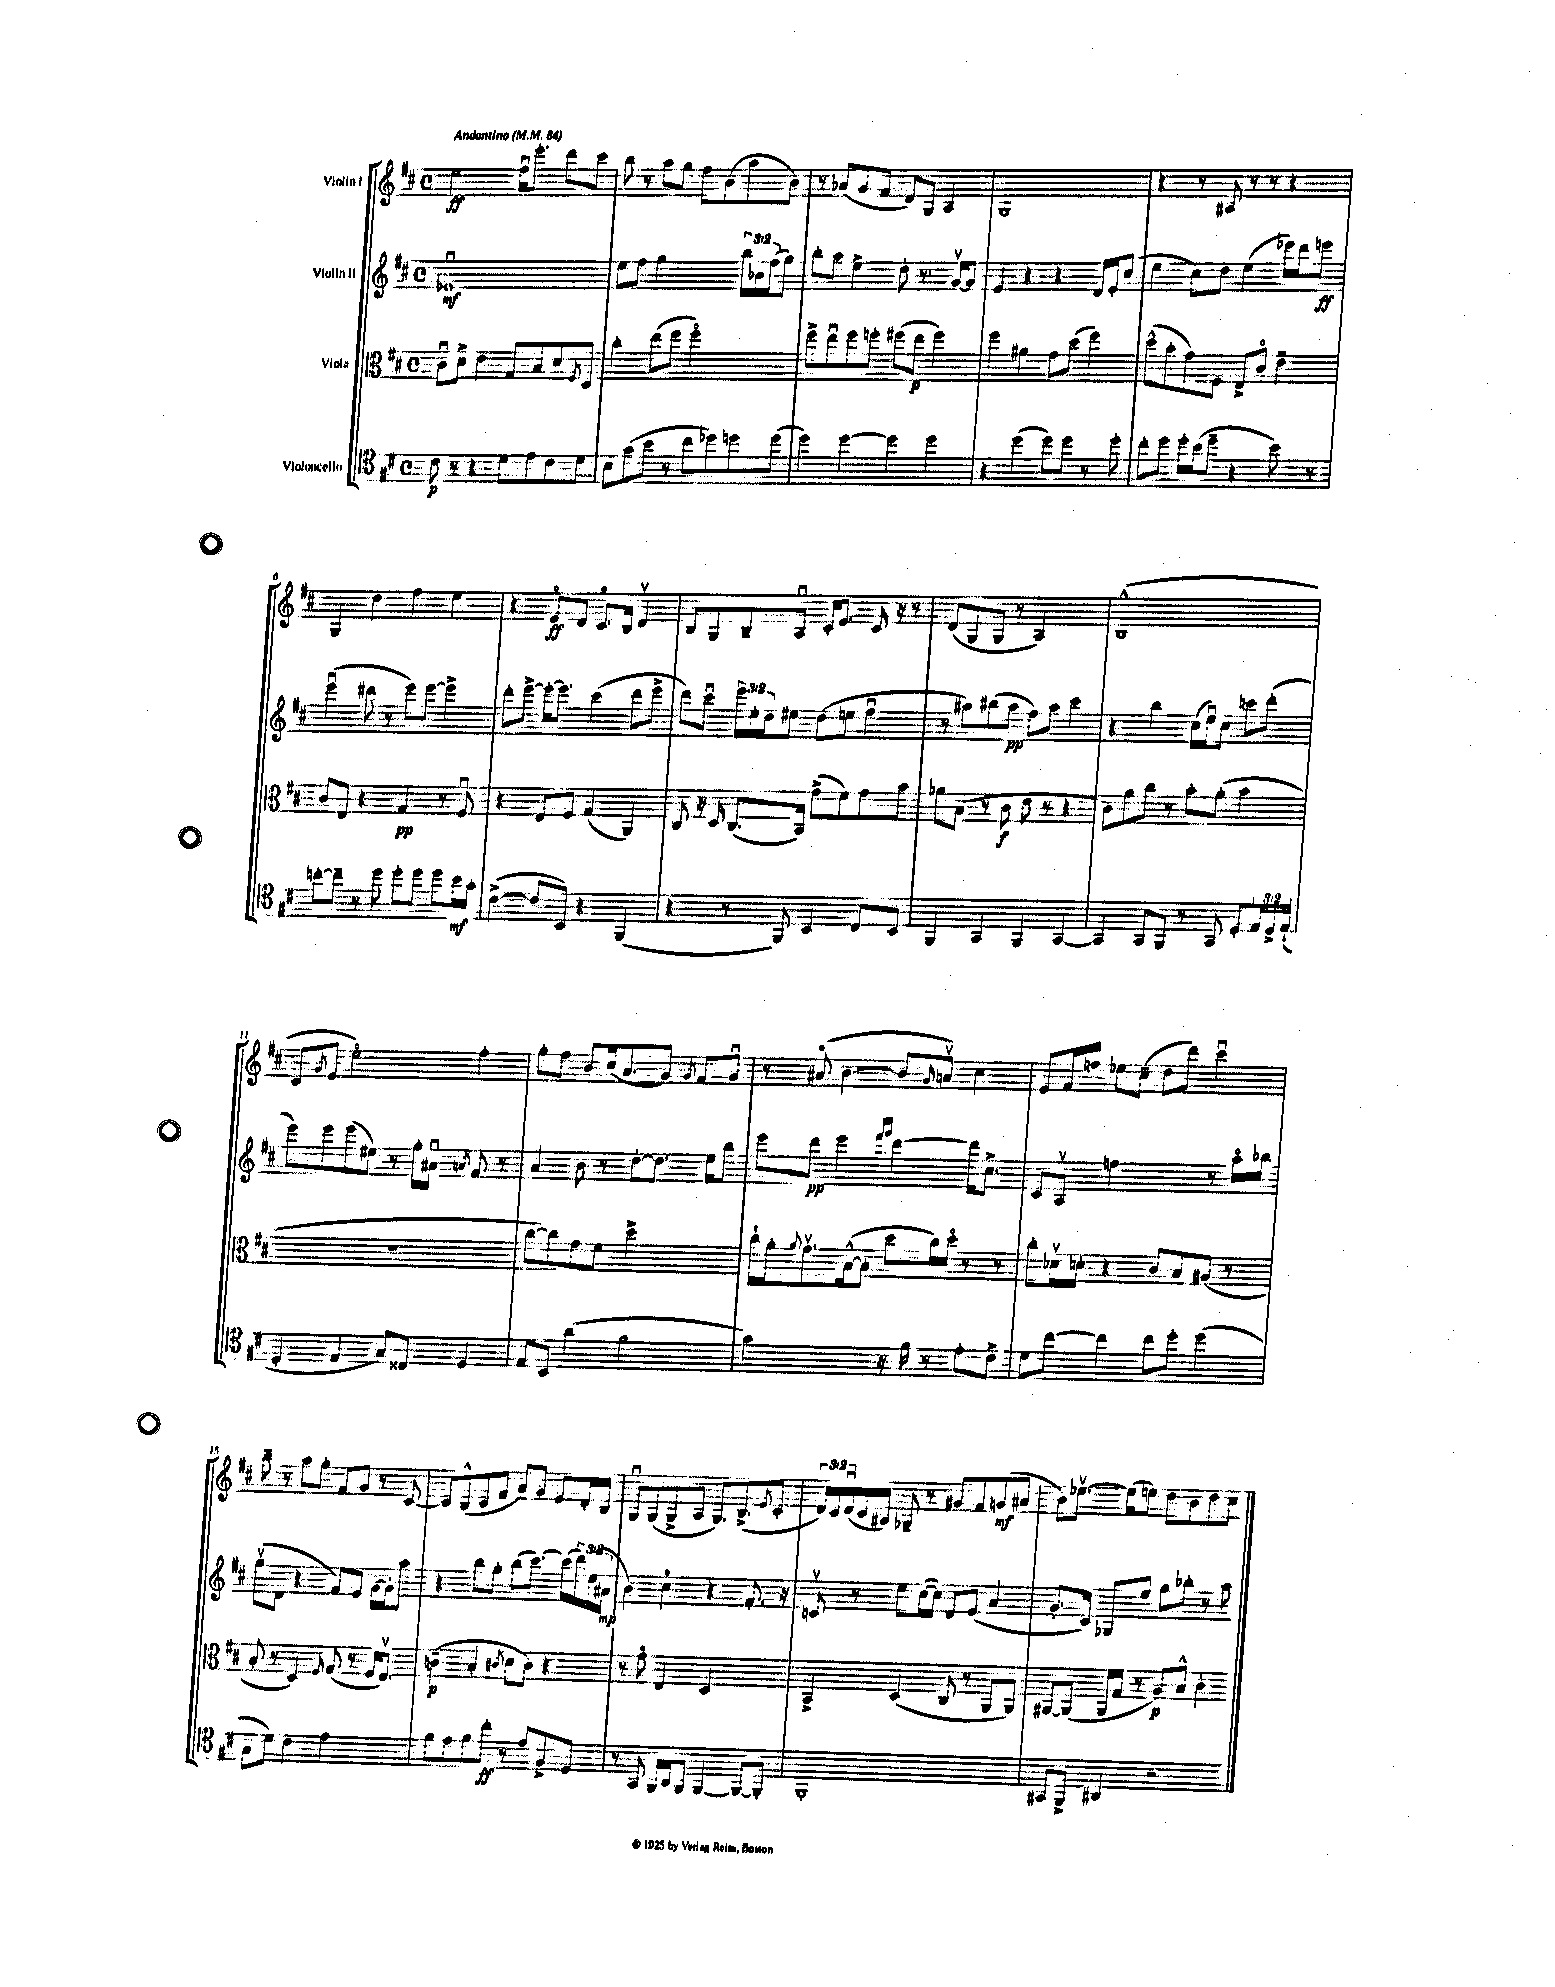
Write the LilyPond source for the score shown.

<<
\new StaffGroup <<
\new Staff = "s0" \with { instrumentName = "Violin I" } {
    \clef treble \key d \major \defaultTimeSignature \time 4/4 \override Staff.TupletNumber.text = #tuplet-number::calc-fraction-text \tempo "Andantino" 4 = 84
    e''2\ff fis''16\downbow e'''8.-. d'''8 cis'''8 |
    b''8 r8 a''8 g''8 fis''8 b'8( a''8 b'8) |
    r8 aes'8( g'8 fis'8 d'8) g8 a4 |
    g1 |
    r4 r8 ais8 r8 r8 r4 |
    g4 d''4 fis''4 e''4 |
    r4 e'8\flageolet\ff d'8 cis'8.\flageolet b16 d'4\upbow |
    b8 g8 b8-- a8\downbow cis'16-. e'8. cis'16 r16 r8 |
    d'8( g8 g8 r8 a2) |
    b1-^( |
    cis'8 \acciaccatura { g'8 } e'8 e''2\flageolet) fis''4-. |
    g''8-. fis''8 b'8 cis''16( a'8. g'8) \acciaccatura { g'8 } fis'8 g'8\downbow |
    r8 ais'8\flageolet( b'4~ b'8 \grace { g'16 } a'8\upbow) cis''4 |
    e'8 fis'16 f''16 ees''8 cis''8--( d''8 d'''8) cis'''4\downbow |
    b''8-- r8 a''8 g''8-. fis'8 g'8 r8 cis'8~ |
    cis'8 b8-^( cis'8 fis'8 a'8) g'8 e'8 d'16-. b16 |
    g8\downbow g8( g8-> a8 g8.) b8.->( \acciaccatura { e'8 } cis'8-. |
    \tuplet 3/2 { d'16) cis'16 d'16\downbow( } cis'16 ais16) ges8-- r8 gis'8 fis'8 g'8\mf( ais'8 |
    b'8) ees''8.~\upbow ees''16( e''8) d''8 b'8 d''8 cis''8 \bar "|." |
}
\new Staff = "s1" \with { instrumentName = "Violin II" } {
    \clef treble \key d \major \defaultTimeSignature \time 4/4 \override Staff.TupletNumber.text = #tuplet-number::calc-fraction-text
    ees'1\downbow\mf |
    e''8 fis''8 g''2 \tuplet 3/2 { b''16 bes'16 fis''16( } g''8) |
    b''8-. a''8 e''4-> d''8-. r8. g'16~\upbow g'8 |
    e'4 r4 r4 d'16 e'16-. cis''8( |
    e''4 cis''8) d''8 e''4( ees'''16) d'''16 e'''8\ff |
    e'''4\downbow( dis'''8 r8 e'''8) e'''8~ e'''4-> |
    d'''8-. e'''8~-> e'''16~-. e'''8. cis'''4( d'''8 e'''8-> |
    d'''8) cis'''8\downbow \tuplet 3/2 { e'''16 e''16-. d''16 } eis''8 d''8( e''8 fis''4\downbow |
    r8 ais''8) bis''8( ais''8\pp fis''8) ais''8 cis'''4 |
    r4 b''4 cis''16( e''16\downbow) cis''8 c'''8 d'''8-.( |
    e'''8) e'''8 e'''8( eis''8) r8 g''16-. ais'16\downbow \acciaccatura { a'8 } fis'8 r8 |
    a'4 b'8 r8 d''8~-. d''8. e''16 b''8 |
    e'''8 d'''8\pp e'''4 \grace { fis'''16 g'''16 } d'''4~ d'''16 cis''8.-> |
    cis'8 a8\upbow f''2 r8 a''16\flageolet bes''16 |
    g''8\upbow( d'8 r4 fis'8) e'8 g'16~ g'16-. a''8 |
    r4 b''8 g''8-. b''8( cis'''8.~) cis'''16( \tuplet 3/2 { d'''16) e''16( ais'16\mp } |
    b'4) cis''4\flageolet r4 fis'8.-. r16 |
    c'8\upbow r8 e''8 cis''16~( cis''16) d'8 e'8( a'4 |
    g'8.-. cis'16) ges8 e''8 g''8 bes''8-. r8 a''8 \bar "|." |
}
\new Staff = "s2" \with { instrumentName = "Viola" } {
    \clef alto \key d \major \defaultTimeSignature \time 4/4
    cis'8\downbow d'8-> e'4 g8 b8 d'8 \acciaccatura { fis8 } d8 |
    cis''4-. e''8( fis''8 fis''2\flageolet) |
    fis''8-> e''8\downbow fis''8 f''8-. fis''8( e''8\p fis''4) |
    fis''4 ais'4 g'8 d''8( fis''4) |
    d''8-^( b'8-. g'8) fis8 e8-> cis'8\flageolet e'4-- |
    cis'8 e8 r4 g4\pp r8 fis8\downbow |
    r4 e8 fis8 g4( a,4) |
    cis8 r16 d16 cis8.( b,16) g'8->( fis'8) g'8 b'8 |
    aes'8 b8( r8 cis'8\f e'8 r8 r4 |
    cis'8) a'8 cis''8 r8 b'8-. a'8-.( b'4 |
    R1 |
    cis''8~ cis''8) g'8 fis'8 d''2-> |
    cis''16-! a'16-. \appoggiatura { a'8 } g'8.\upbow b16~-^( b8-. d''8 cis''16) d''16\flageolet r8 r8 |
    cis''8-. des'16\upbow d'16-. r4 cis'8 b8 ais8( r8 |
    b8-. r8 d4) \grace { fis16 } g8( r8 fis16 e8.\upbow) |
    c'4--\p( b4-. \acciaccatura { cis'8 } d'8 cis'8) r4 |
    r8 g'8\flageolet e4 d2 |
    b,4-> d4( cis8 r8 a,8 a,8) |
    ais,8~ ais,8( ais,16 g16 r8 a8\p) b8-^ cis'4-. \bar "|." |
}
\new Staff = "s3" \with { instrumentName = "Violoncello" } {
    \clef tenor \key d \major \defaultTimeSignature \time 4/4 \override Staff.TupletNumber.text = #tuplet-number::calc-fraction-text
    cis'8\p r8 r4 d'8 e'8 cis'8 d'8 |
    b8 g'8( b'8 r8 cis''8 des''8) d''8 d''8( |
    d''4) d''4~ d''4 d''4 |
    r4 d''4( d''8) d''8 r8 d''8-. |
    cis''8-. d''8 d''16-. b'16( d''8-- r4 b'8) r8 |
    c''8~-. c''8-- r8 d''8 d''8-. d''8 d''8 b'16\mf g'16-. |
    cis'4~->( cis'8 b,8) r4 fis,4( |
    r4 r8 fis,8) b,4 cis8 b,8 |
    fis,4 g,4 fis,4 g,4~ |
    g,4 g,8 fis,8 r8 g,8 d8-. \tuplet 3/2 { e16 d16-> e16-!( } |
    d4-. e4 g8) cisis8 d4 |
    e8 b,8 a'4( fis'2 |
    g'2) r16 fis'16 r8 e'8-. cis'8-> |
    d'8 cis''8~ cis''4 cis''8 d''8-. d''4( |
    g8 d'8) cis'4 e'2 |
    fis'8 e'8 fis'8 cis''8-.\ff r8 e'8 fis8-> d8 |
    r8 g,8 fis,16 a,16 fis,8 fis,4~ fis,8~ fis,8-. |
    fis,1-. |
    gis,8 fis,8-> ais,4 r2 \bar "|." |
}
>>
>>
